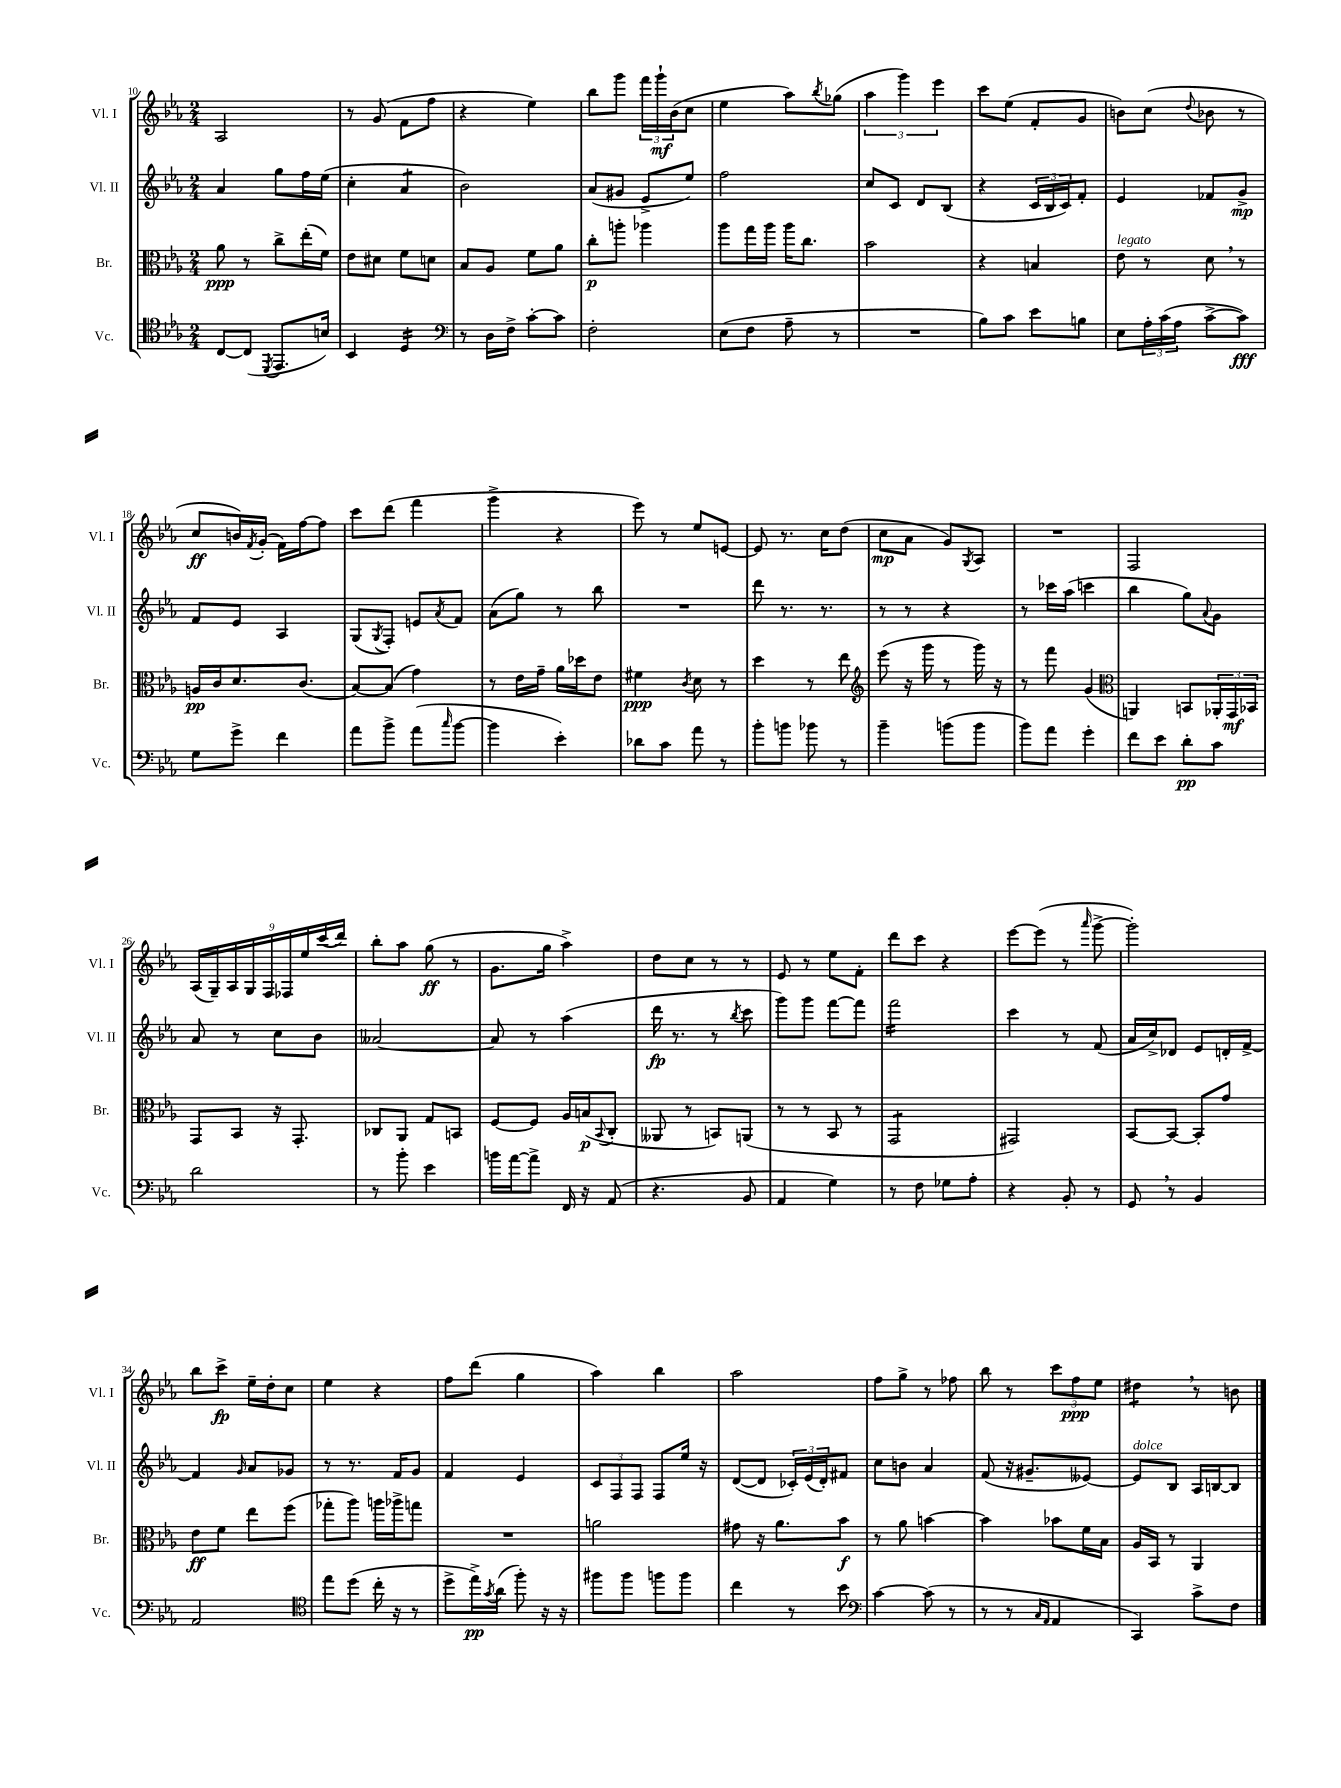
<<
\new StaffGroup <<
\new Staff = "s0" \with { instrumentName = "Vl. I" shortInstrumentName = "Vl. I" } {
    \clef treble \key ees \major \numericTimeSignature \time 2/4
    aes2 |
    r8 g'8( f'8 f''8 |
    r4 ees''4) |
    bes''8 g'''8 \tuplet 3/2 { f'''16 g'''16-!\mf bes'16( } c''8 |
    ees''4 aes''8) \acciaccatura { bes''8 } ges''8( |
    \tuplet 3/2 { aes''4 g'''4) ees'''4 } |
    c'''8 ees''8( f'8-. g'8 |
    b'8) c''8( \appoggiatura { d''8 } bes'8 r8 |
    c''8\ff b'16) \acciaccatura { f'8 } g'16-.( f'16) f''16~ f''8 |
    c'''8 d'''8( f'''4 |
    g'''4-> r4 |
    ees'''8) r8 ees''8 e'8~ |
    e'8 r8. c''16 d''8( |
    c''8\mp aes'8 g'8) \acciaccatura { g8 } aes8 |
    R2 |
    f2 |
    \tuplet 9/8 { aes16( g16--) aes16 g16 f16 fes16 ees''16 c'''16( d'''16) } |
    bes''8-. aes''8 g''8\ff( r8 |
    g'8. g''16 aes''4->) |
    d''8 c''8 r8 r8 |
    ees'8 r8 ees''8 f'8-. |
    d'''8 c'''8 r4 |
    ees'''8~ ees'''8( r8 \grace { aes'''16 } g'''8~-> |
    g'''2-.) |
    bes''8 c'''8->\fp ees''16-- d''16-. c''8 |
    ees''4 r4 |
    f''8 d'''8( g''4 |
    aes''4) bes''4 |
    aes''2 |
    f''8 g''8-> r8 fes''8 |
    bes''8 r8 \tuplet 3/2 { c'''8 f''8\ppp ees''8 } |
    dis''4:8 \breathe r8 b'8 \bar "|." |
}
\new Staff = "s1" \with { instrumentName = "Vl. II" shortInstrumentName = "Vl. II" } {
    \clef treble \key ees \major \numericTimeSignature \time 2/4
    aes'4 g''8 f''16 ees''16( |
    c''4-. aes'4:8 |
    bes'2) |
    aes'8( gis'8 ees'8-> ees''8) |
    f''2 |
    c''8 c'8 d'8 bes8( |
    r4 \tuplet 3/2 { c'16 bes16 c'16) } f'8-. |
    ees'4 fes'8 g'8->\mp |
    f'8 ees'8 aes4 |
    g8( \acciaccatura { g8 } f8-.) e'8 \acciaccatura { aes'8 } f'8 |
    aes'8( g''8) r8 bes''8 |
    R2 |
    d'''8 r8. r8. |
    r8 r8 r4 |
    r8 ces'''16 aes''16( c'''4 |
    bes''4 g''8) \appoggiatura { aes'8 } g'8 |
    aes'8 r8 c''8 bes'8 |
    aeses'2~ |
    aeses'8 r8 aes''4( |
    d'''16\fp r8. r8 \acciaccatura { bes''8 } c'''8 |
    g'''8) g'''8 f'''8~ f'''8 |
    f'''2:16 |
    c'''4 r8 f'8( |
    aes'16 c''16->) des'8 ees'8 d'16-. f'16~-> |
    f'4 \grace { g'16 } aes'8 ges'8 |
    r8 r8. f'16 g'8 |
    f'4 ees'4 |
    \tuplet 3/2 { c'8 f8 f8 } f8 ees''16 r16 |
    d'8~( d'8 \tuplet 3/2 { ces'16-.) ees'16( d'16-.) } fis'8 |
    c''8 b'8 aes'4 |
    f'8( r16 gis'8.-- eeses'8~) |
    eeses'8^\markup { \italic "dolce" } bes8 aes16 b16~ b8 \bar "|." |
}
\new Staff = "s2" \with { instrumentName = "Br." shortInstrumentName = "Br." } {
    \clef alto \key ees \major \numericTimeSignature \time 2/4
    aes'8\ppp r8 c''8-> ees''16-.( f'16) |
    ees'8 dis'8 f'8 d'8 |
    bes8 aes8 f'8 aes'8 |
    c''8-.\p a''8-. aes''4 |
    aes''8 g''16 aes''16 aes''16 c''8. |
    bes'2 |
    r4 b4 |
    ees'8^\markup { \italic "legato" } r8 d'8 \breathe r8 |
    a16\pp c'16 d'8. c'8.( |
    bes8~) bes8( g'4) |
    r8 ees'16 g'16-- aes'16 des''16 ees'8 |
    fis'4\ppp \acciaccatura { c'8 } d'8 r8 |
    d''4 r8 ees''8 |
    \clef treble ees'''8( r16 g'''16 r8 g'''16) r16 |
    r8 f'''8 g'4( |
    \clef alto a,4) b,8 \tuplet 3/2 { aes,16-. g,16\mf bes,16 } |
    g,8 bes,8 r16 g,8.-. |
    ces8 aes,8 g8 b,8 |
    f8~ f8 aes16 b16\p( \appoggiatura { bes,8 } c8-. |
    aeses,8 r8 b,8) a,8( |
    r8 r8 bes,8 r8 |
    g,2:8 |
    gis,2) |
    bes,8~ bes,8~ bes,8-. g'8 |
    ees'8\ff f'8 ees''8 f''8( |
    ges''8-. aes''8) a''16 aes''16-> g''8 |
    R2 |
    a'2 |
    gis'8 r16 aes'8. bes'8\f |
    r8 aes'8 b'4~ |
    b'4 bes'8 f'16 bes16 |
    aes16 bes,16 r8 aes,4 \bar "|." |
}
\new Staff = "s3" \with { instrumentName = "Vc." shortInstrumentName = "Vc." } {
    \clef tenor \key ees \major \numericTimeSignature \time 2/4
    c8~ c8( \acciaccatura { d,8 } ees,8. b16) |
    bes,4 d4:16 |
    \clef bass r8 d16 f16-> c'8~-. c'8 |
    f2-. |
    ees8( f8 aes8-- r8 |
    R2 |
    bes8) c'8 ees'8 b8 |
    ees8 \tuplet 3/2 { aes16-. c'16( aes16 } c'8~-> c'8\fff) |
    g8 g'8-> f'4 |
    aes'8 bes'8-> aes'8( \grace { c''16 } bes'8~ |
    bes'4 ees'4-.) |
    des'8 c'8 aes'8 r8 |
    bes'8-. b'8 bes'8 r8 |
    bes'4-- b'8( b'8 |
    bes'8) aes'8 g'4-. |
    f'8 ees'8 d'8-.\pp c'8 |
    d'2 |
    r8 bes'8-. ees'4 |
    b'16 aes'16~ aes'8-> f,16 r16 aes,8( |
    r4. bes,8 |
    aes,4 g4) |
    r8 f8 ges8 aes8-. |
    r4 bes,8-. r8 |
    g,8 \breathe r8 bes,4 |
    aes,2 |
    \clef tenor ees''8 d''8( c''16-. r16 r8 |
    d''8-> ees''16->\pp) \acciaccatura { g'8 } aes'16( f''8-.) r16 r16 |
    fis''8 fis''8 f''8 f''8 |
    c''4 r8 bes'8 |
    \clef bass c'4~ c'8( r8 |
    r8 r8 \grace { c16 aes,16 } aes,4 |
    c,4) c'8-> f8 \bar "|." |
}
>>
>>
\layout { \context { \Score currentBarNumber = #10 } }
